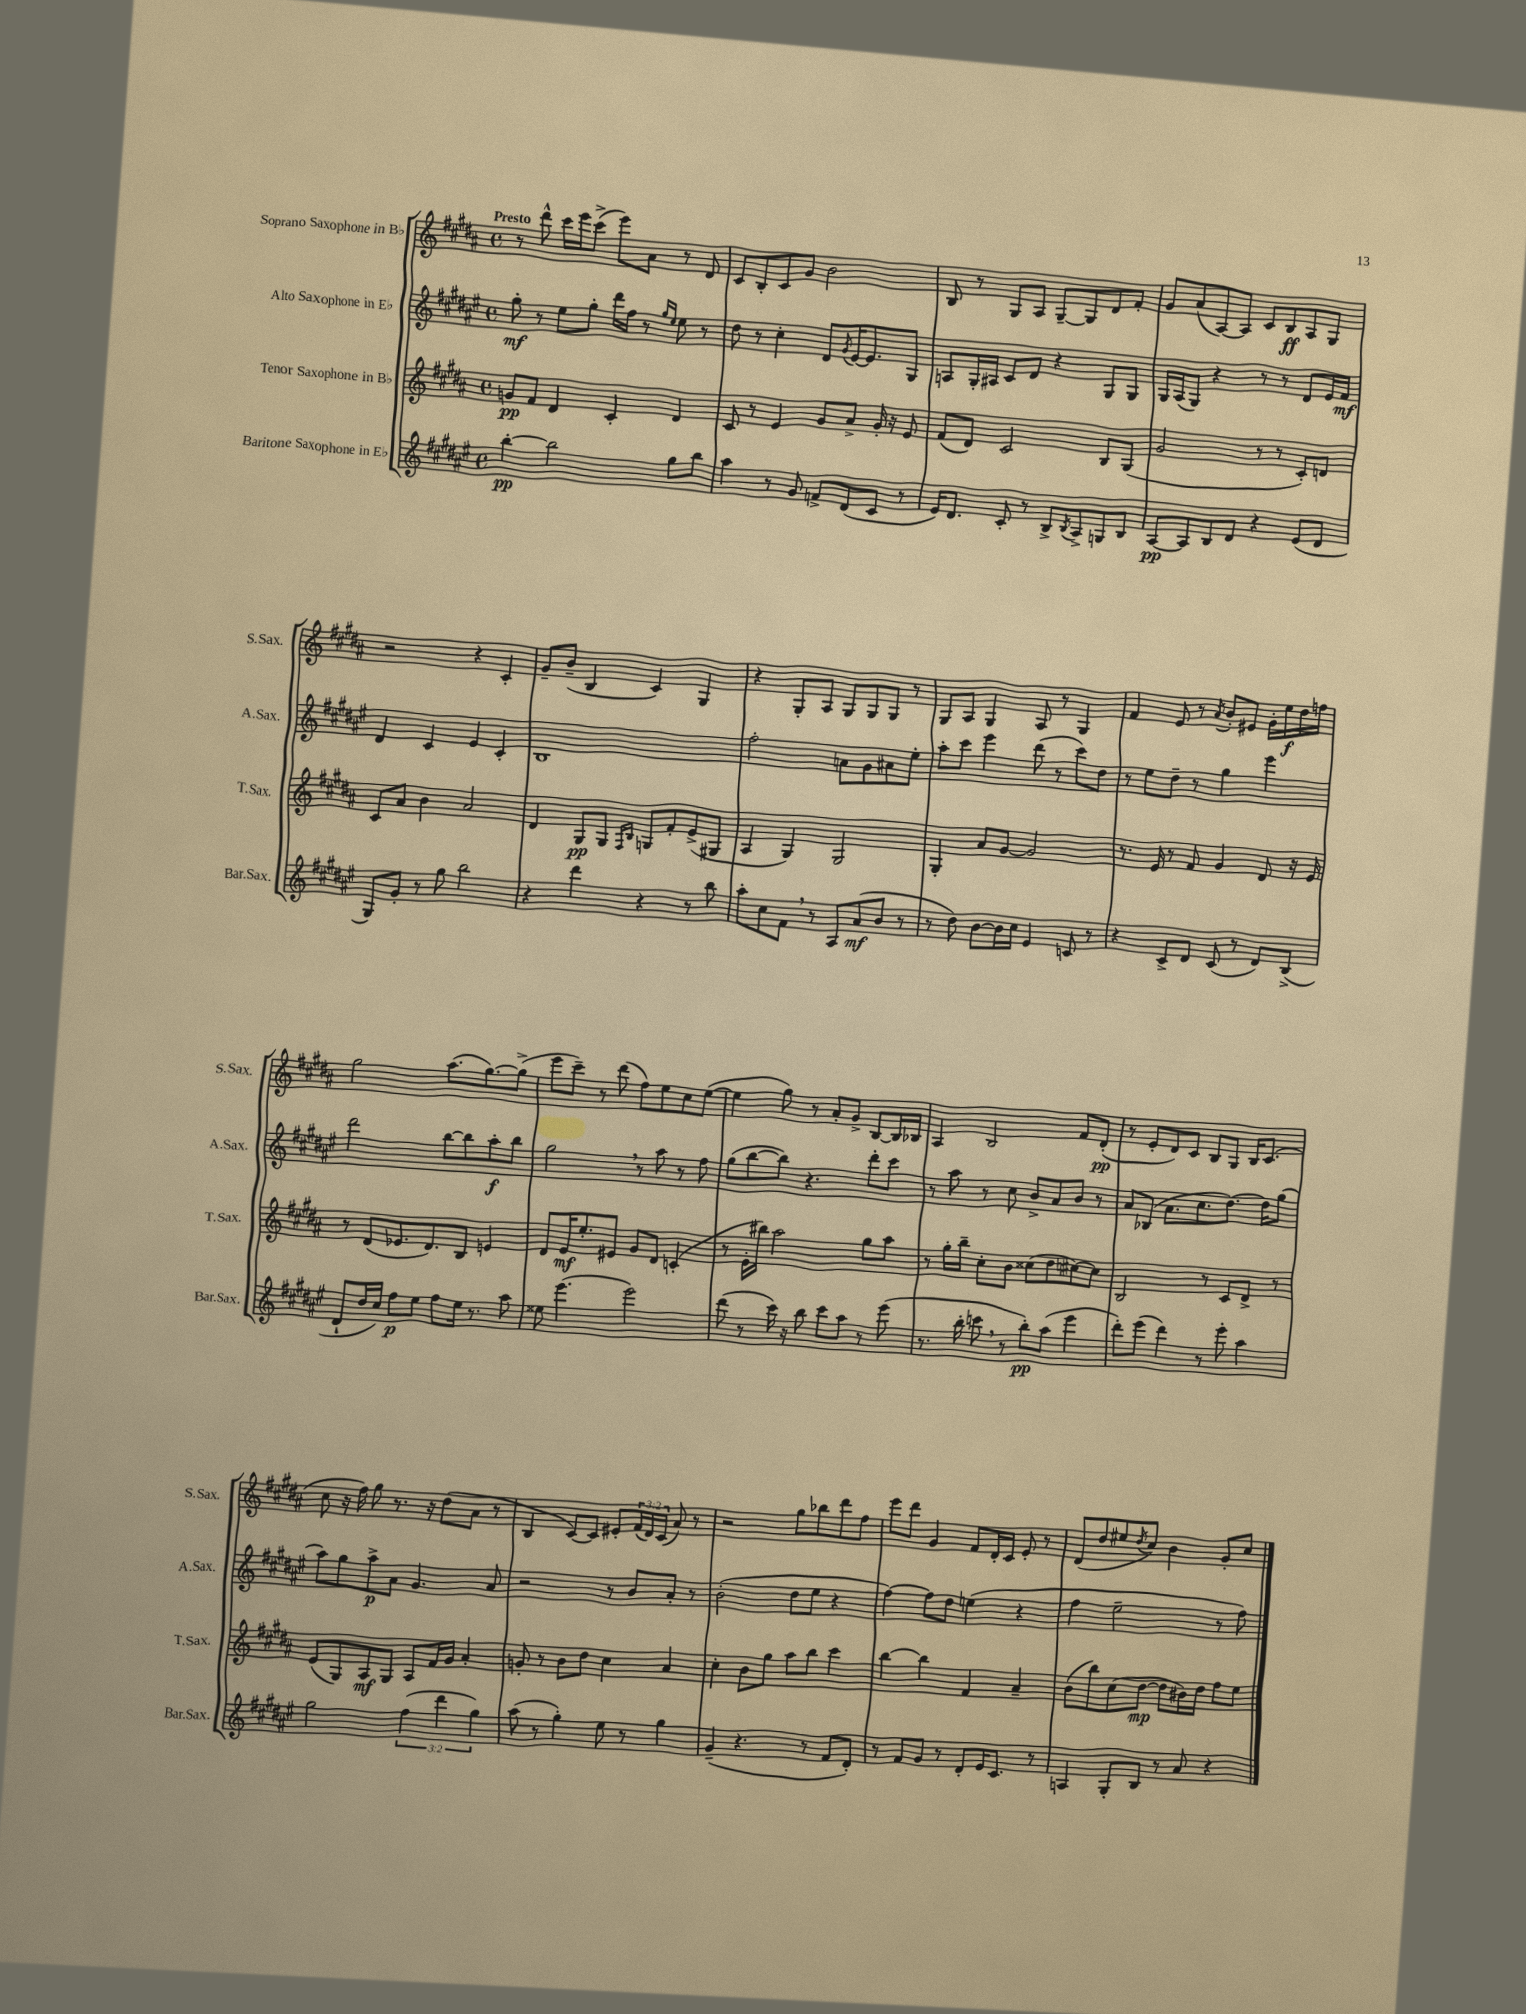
<<
\new StaffGroup <<
\new Staff = "s0" \with { instrumentName = "Soprano Saxophone in Bb" shortInstrumentName = "S.Sax." } {
    \clef treble \key b \major \defaultTimeSignature \time 4/4 \override Staff.TupletNumber.text = #tuplet-number::calc-fraction-text \tempo "Presto"
    r8 dis'''8-^ cis'''16 e'''16 cis'''8->( e'''8) ais'8 r8 dis'8 |
    cis'8 b8-. cis'8 gis'8 b'2 |
    b8 r8 gis8 ais8 gis8~-- gis8 dis'8 fis'8-. |
    gis'8 ais'8( ais8~) ais8 cis'8 b8\ff ais8 gis8 |
    r2 r4 cis'4-. |
    gis'8-- b'8--( b4 cis'4) gis4 |
    r4 gis8-. ais8 gis8 gis8 gis8 r8 |
    gis8 ais8 gis4 ais8 r8 gis4 |
    fis'4 e'8 r8 \acciaccatura { ais'8 } b'8-. eis'8 gis'16-. e''16\f dis''16 f''16 |
    gis''2 ais''8.( gis''8.~) gis''8->( |
    e'''8 cis'''8--) r8 dis'''8( fis''8) e''8 cis''8 e''8~( |
    e''4 gis''8) r8 ais'8-. gis'8-> b8~ b16 bes16 |
    ais4 b2 fis'8 dis'8-.\pp( |
    r8 e'8-. dis'8) cis'8 b8 gis8 b16 cis'8.( |
    cis''8 r16 fis''16) gis''8 r8. r16 dis''8( ais'8 r8 |
    b4 cis'8~) cis'8 eis'8-. \tuplet 3/2 { fis'16( dis'16) cis'16( } ais'8) r8 |
    r2 gis''8 bes''8 dis'''8 fis''8 |
    e'''8 dis'''8 gis'4 fis'8 dis'16-. cis'16 e'8-. r8 |
    dis'8( dis''8 eis''8 \acciaccatura { dis''8 } cis''8) b'4 gis'8-. cis''8 \bar "|." |
}
\new Staff = "s1" \with { instrumentName = "Alto Saxophone in Eb" shortInstrumentName = "A.Sax." } {
    \clef treble \key fis \major \defaultTimeSignature \time 4/4
    gis''8-.\mf r8 eis''8 gis''8-. dis'''16 fis''16 r8 \grace { gis''16 eis''16 } eis''8 r8 |
    dis''8 r8 cis''4-. dis'8 \acciaccatura { gis'8 } eis'16~ eis'8. gis8 |
    a8 gis16-. ais16 cis'8 dis'8 r4 gis8 gis8 |
    gis16 ais16( gis8) r4 r8 r8 dis'8 eis'16 fis'16\mf |
    dis'4 cis'4 eis'4 cis'4-. |
    b1 |
    fis''2-. a'8 gis'8 ais'8 eis''8-. |
    ais''8-. cis'''8 eis'''4 dis'''8( r8 cis'''8) dis''8 |
    r8 eis''8 dis''8-- r8 gis''4 eis'''4 |
    dis'''2 b''8~ b''8 ais''8-.\f b''8 |
    gis''2 \breathe r8 ais''8 r8 fis''8 |
    gis''8( b''8~ b''8) r4. dis'''8-. cis'''8 |
    r8 ais''8 r8 cis''8 b'8-> ais'8 b'8 r8 |
    ais'8 bes8( ais'8. cis''8. dis''8.~) dis''16 gis''8( |
    ais''8) gis''8 ais''8->\p ais'8 gis'4. ais'8 |
    r2 r8 b'8 ais'8-. r8 |
    b'2-.( dis''8 eis''8 r4 |
    fis''4~) fis''8 dis''8 e''4( r4 |
    fis''4 eis''2-- r8 fis''8) \bar "|." |
}
\new Staff = "s2" \with { instrumentName = "Tenor Saxophone in Bb" shortInstrumentName = "T.Sax." } {
    \clef treble \key b \major \defaultTimeSignature \time 4/4
    g'8\pp fis'8 dis'4 cis'4-. dis'4 |
    cis'8 r8 e'4 gis'8 ais'8-> gis'16-. r16 e'8 |
    fis'8( dis'8) cis'2 b8 gis8( |
    gis'2 r8 r8 cis'8-.) d'8 |
    cis'8 ais'8 b'4 ais'2 |
    dis'4 gis8\pp gis8 \grace { fis16 b16 } g8 fis'8-. e'8->( gis8 |
    ais4 gis4) gis2 |
    gis4-. ais'8 gis'8~ gis'2 |
    r8. e'16 r8 fis'8 gis'4 dis'8 r16 e'16 |
    r8 dis'8( ees'8. dis'8.) b8 e'4 |
    dis'8 e'16\mf e''8.-. eis'8 gis'8 dis'8 c'4-.( |
    r8 e'16-. bis''16) ais''2 gis''8 ais''8 |
    r8 gis''16-. b''16-- cis''8-. b'8 cisis''8( dis''8 cis''8~) cis''8 |
    b2 r8 cis'8 dis'8-> r8 |
    e'8( gis8) ais8\mf gis8 ais8 fis'16 gis'16 ais'4-. |
    g'8-. r8 b'8 dis''8 cis''4 ais'4 |
    cis''4-. b'8 gis''8 ais''8 b''8 cis'''4 |
    b''4~ b''4 fis'4 ais'4-- |
    b'8( b''8) cis''8( dis''8~\mp dis''8 bis'16) dis''16 fis''8 e''8 \bar "|." |
}
\new Staff = "s3" \with { instrumentName = "Baritone Saxophone in Eb" shortInstrumentName = "Bar.Sax." } {
    \clef treble \key fis \major \defaultTimeSignature \time 4/4 \override Staff.TupletNumber.text = #tuplet-number::calc-fraction-text
    b''4~-.\pp b''2 gis''8 b''8 |
    ais''4 r8 gis'8 f'8-> dis'8( cis'8 r8 |
    eis'16) dis'8. cis'8-. r8 b8-> \acciaccatura { b8 } ais8-> g8 b8 |
    ais8~\pp ais8 b8 dis'8 r4 eis'8( dis'8 |
    gis8) gis'8-. r8 gis''8 b''2 |
    r4 dis'''4 r4 r8 b''8 |
    ais''8-. cis''8 fis'8 \breathe r8 ais8 ais'8\mf( b'8 r8 |
    r8 dis''8) b'8~ b'16 cis''16 eis'4 c'8 r8 |
    r4 cis'8-> dis'8 cis'8( r8 dis'8) b8->( |
    dis'8-! dis''16 cis''16) fis''8\p eis''8 fis''8 eis''16 r8. ais''8 |
    eisis''8 eis'''4.( eis'''2) |
    dis'''8( r8 cis'''16) r16 b''8 cis'''8 ais''8 r8 eis'''8( |
    r8. b''16-. c'''8 \breathe r8 b''8-.\pp) ais''8( eis'''4 |
    dis'''8-.) eis'''8( dis'''4) r8 eis'''8-. ais''4 |
    gis''2 \tuplet 3/2 { fis''4( dis'''4 gis''4) } |
    ais''8( r8 gis''4-.) eis''8 r8 gis''4 |
    gis'4--( r4. r8 fis'8 dis'8-.) |
    r8 fis'8 gis'8 r8 dis'8-. eis'16 cis'8. r8 |
    a4 gis8-. b8 r8 ais'8 r4 \bar "|." |
}
>>
>>
\layout { \context { \Score \remove "Bar_number_engraver" } }
